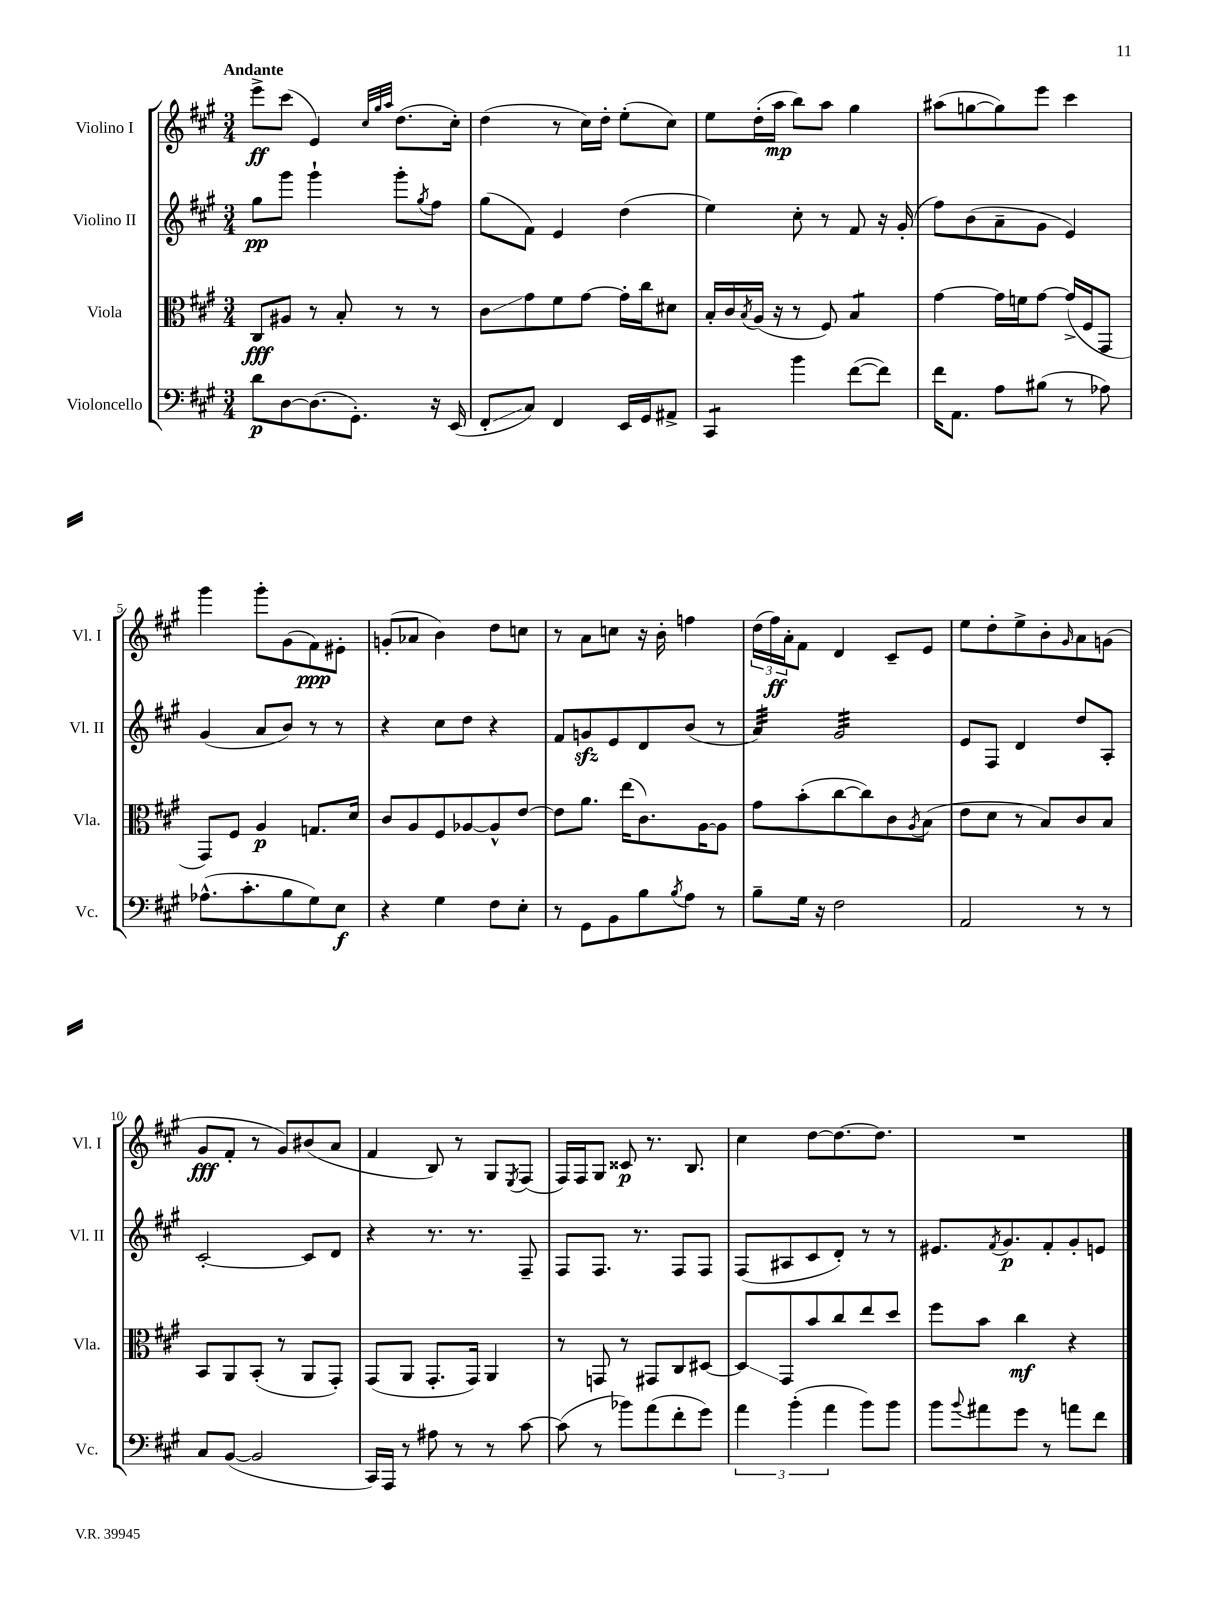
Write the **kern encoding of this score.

**kern	**kern	**kern	**kern
*staff4	*staff3	*staff2	*staff1
*clefF4	*clefC3	*clefG2	*clefG2
*k[f#c#g#]	*k[f#c#g#]	*k[f#c#g#]	*k[f#c#g#]
*M3/4	*M3/4	*M3/4	*M3/4
8d\L	8C#/L	8gg#\L	8eee^\L
[8D\	8A#/J	8ggg#\J	(8ccc#\J
(8.D\]	8r	4ggg#`\	4e/)
.	8B'/	.	.
8.GG#'\J)	.	.	.
.	.	.	32qqcc#/LLL
.	.	.	32qqgg#/
.	.	.	32qqaa/JJJ
.	8r	8ggg#'\L	(8.dd\L
.	.	8qgg#/	.
16r	8r	8ff#\J	.
(16EE/	.	.	16cc#'\Jk)
=	=	=	=
8FF#'/L	8c#\L	(8gg#\L	(4dd\
8C#/J)	8g#\	8f#\J)	.
4FF#/	8f#\	4e/	8r
.	[8g#\J	.	16cc#\LL)
.	.	.	16dd'\JJ
16EE/LL	16g#'\]LL	(4dd\	(8ee'\L
16GG#/J	16cc#\J	.	.
8AA#^/J	8d#\J	.	8cc#\J)
=	=	=	=
4CC#/	16B'/LL	4ee\)	8ee\L
.	16c#/	.	.
.	8qB/	.	.
.	(16A/JJ	.	(16dd'\L
.	16r	.	16aa\JJ
4b\	8r	8cc#'\	8bb\L)
.	8F#/)	8r	8aa\J
([8f#\L	4B/	8f#/	4gg#\
8f#\]J)	.	16r	.
.	.	(16g#'/	.
=	=	=	=
16f#\LK	[4g#\	8ff#\L)	(8aa#\L
8.AA\J	.	.	.
.	.	(8b\	[8gg\
8A\L	16g#\]LL	8a~\	8gg\])
.	16f\J	.	.
(8B#\J	[8g#\J	8g#\J	8eee\J
8r	(16g#^/]LL	4e/)	4ccc#\
.	16F#/J	.	.
8A-\)	8GG#/J	.	.
=	=	=	=
(8.A-^^\L	8GG#/L)	(4g#/	4ggg#\
.	8F#/J	.	.
8.c#'\	.	.	.
.	4A/	8a/L	8ggg#'\L
8B\	.	8b/J)	(8g#\
8G#\)	8.G/L	8r	8f#\)
8E\J	.	8r	8e#'\J
.	16d/Jk	.	.
=	=	=	=
4r	8c#/L	4r	(8g'/L
.	8A/	.	8a-/J
4G#\	8F#/	8cc#\L	4b\)
.	[8A-/	8dd\J	.
8F#\L	8A-^^/]	4r	8dd\L
8E'\J	[8e/J	.	8cc\J
=	=	=	=
8r	8e\]L	8f#/L	8r
8GG#\L	8.a\J	8g/	8a\L
8BB\	.	8e/	8cc\J
.	(16ee\LK	.	.
8B\	8.c#\)	8d/	16r
.	.	.	16b'\
8qB/	.	.	.
8A\J	.	(8b/J	4ff\
.	[16A\K	.	.
8r	8A\]J	8r	.
=	=	=	=
8B~\L	8g#\L	4a/)	(24dd\LL
.	.	.	24ff#\)
.	.	.	24a'\J
16G#\Jk	(8b'\	.	8f#\J
16r	.	.	.
2F#\	[8cc#\	2g#/	4d/
.	8cc#\])	.	.
.	8c#\	.	8c#~/L
.	8qA/	.	.
.	(8B\J	.	8e/J
=	=	=	=
2AA/	8e\L	8e/L	8ee\L
.	8d\J	8F#/J	8dd'\
.	8r	4d/	8ee^\
.	8B/L)	.	8b'\
.	.	.	16qqg#/
8r	8c#/	8dd/L	8a\
8r	8B/J	8A'/J	(8g\J
=	=	=	=
8C#/L	8BB/L	[2c#'/	8g#/L
([8BB/J	8AA/	.	8f#'/J
2BB/]	(8BB'/J	.	8r
.	8r	.	8g#/L)
.	8AA/L	8c#/]L	(8b#/
.	8GG#'/J)	8d/J	8a/J
=	=	=	=
16CC#/LL)	(8GG#/L	4r	4f#/
16AAA/JJ	.	.	.
8r	8AA/J	.	.
8A#\	8.GG#'/L	8.r	8B/)
8r	.	.	8r
.	16GG#/Jk)	8.r	.
8r	4AA/	.	8G#/L
.	.	.	8qE/
[8c#\	.	8F#~/	(8F#/J
=	=	=	=
(8c#\]	8r	8F#/L	16F#/LL)
.	.	.	16F#/J
8r	8GG/	8.F#/J	8G#/J
8b-\L)	8r	.	8c##/
.	.	8.r	.
(8a\	8GG#/L	.	8.r
8f#'\	8C#/	8F#/L	.
.	.	.	8.B/
8g#\J)	[8D#/J	8F#/J	.
=	=	=	=
6a\	8D#/]L	(8F#/L	4cc#\
.	8GG#/	8A#/	.
(6b'\	.	.	.
.	8b/	8c#/	[8dd\L
6a\	.	.	.
.	8cc#/	8d'/J)	8.dd\_
8b\L)	8ee/	8r	.
.	.	.	8.dd\]J
8b\J	8dd/J	8r	.
=	=	=	=
8b\L	8ff#\L	8.e#/L	2.r
8qqb/	.	.	.
8a#\	8b\J	.	.
.	.	8qf#/	.
.	.	8.g#/	.
8g#\J	4cc#\	.	.
8r	.	8f#'/	.
8a\L	4r	8g#'/	.
8f#\J	.	8e/J	.
==	==	==	==
*-	*-	*-	*-
